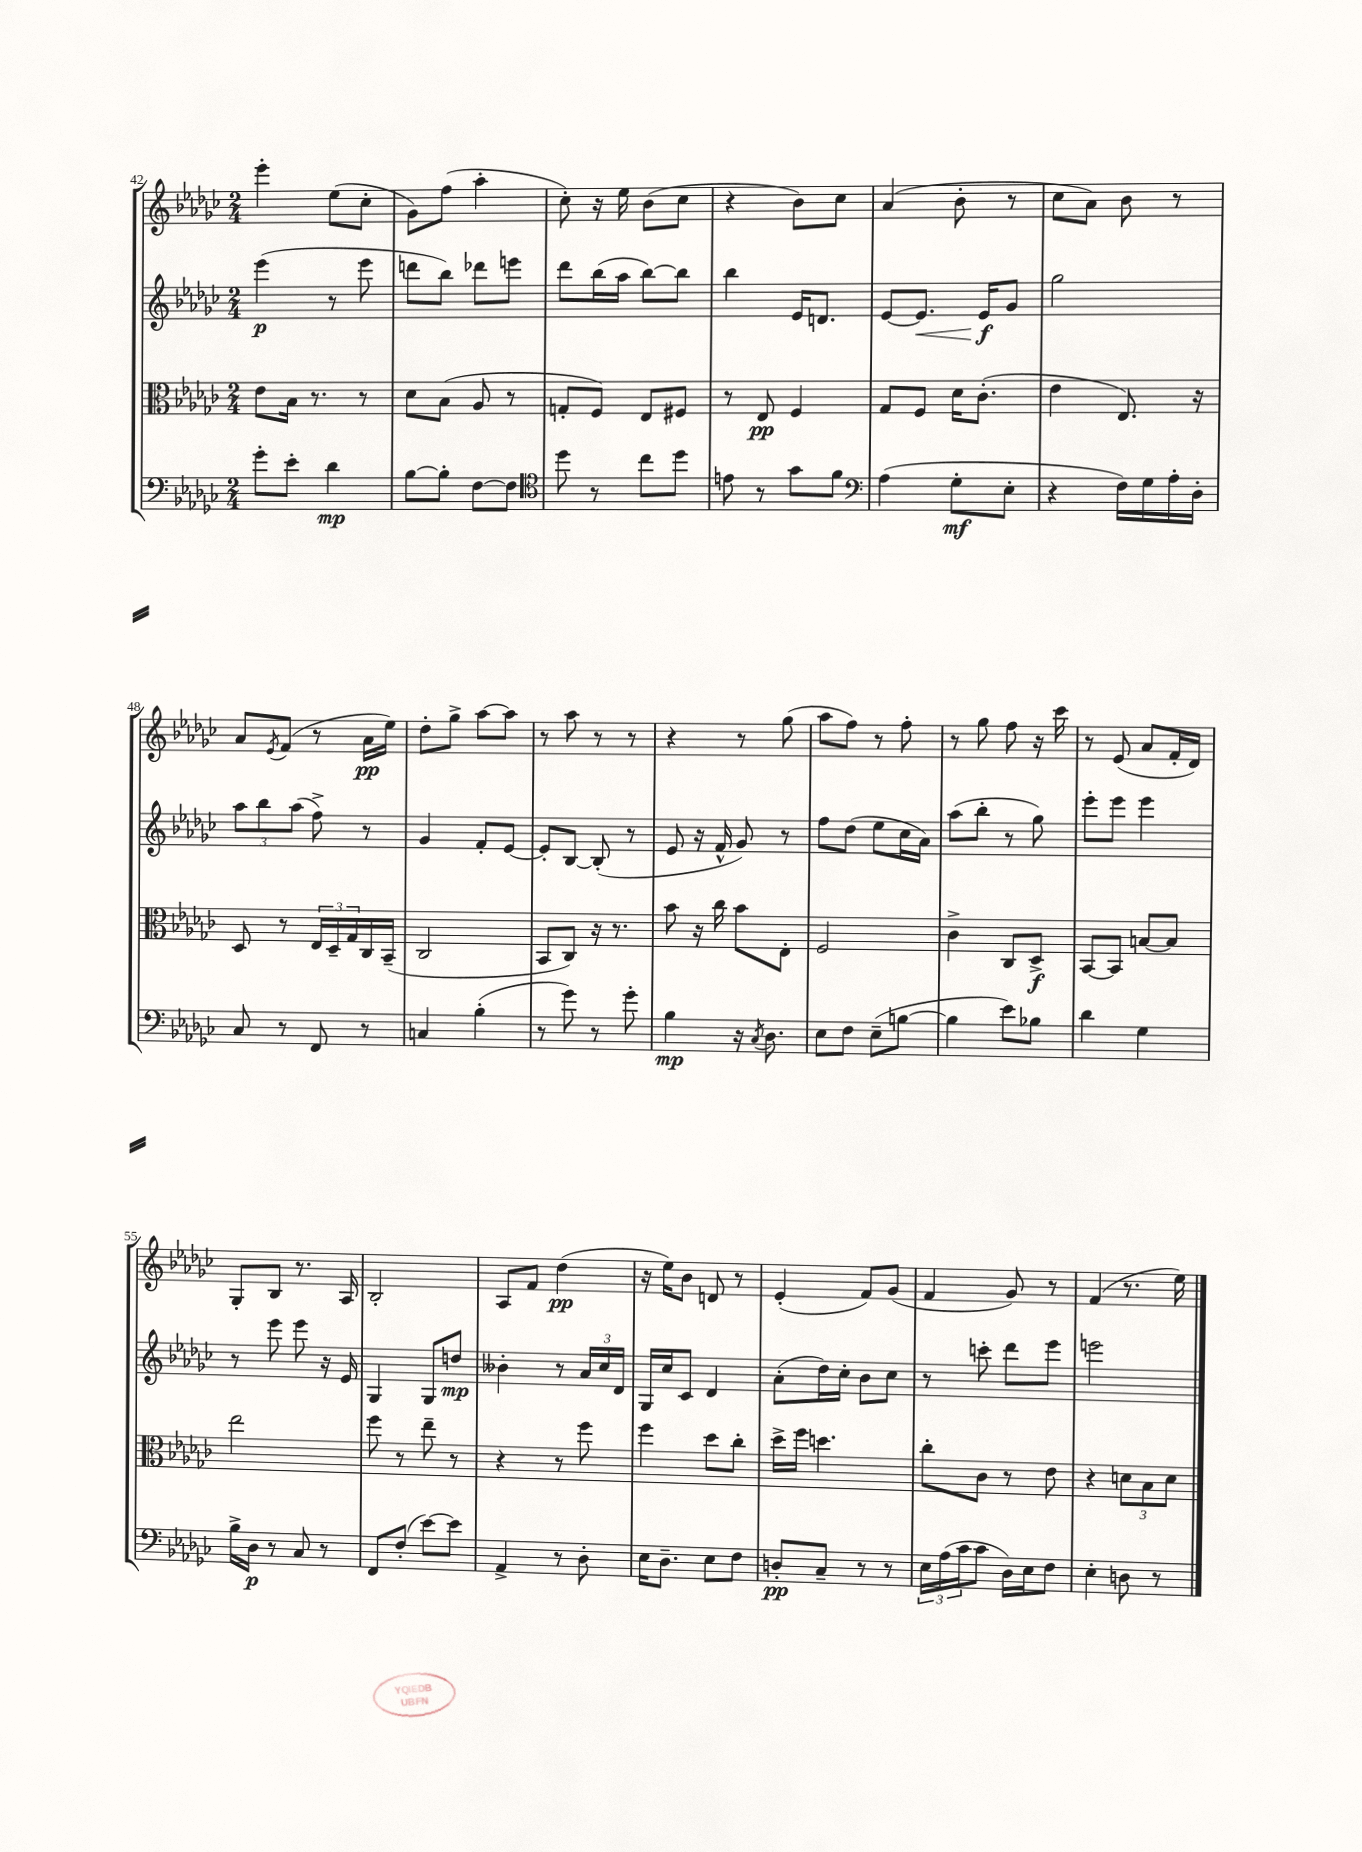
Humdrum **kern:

**kern	**kern	**kern	**kern
*staff4	*staff3	*staff2	*staff1
*clefF4	*clefC3	*clefG2	*clefG2
*k[b-e-a-d-g-c-]	*k[b-e-a-d-g-c-]	*k[b-e-a-d-g-c-]	*k[b-e-a-d-g-c-]
*M2/4	*M2/4	*M2/4	*M2/4
8g-'	8e-	(4eee-	4eee-'
8e-'	16B-	.	.
.	8.r	.	.
4d-	.	8r	(8ee-
.	8r	8eee-	8cc-'
=	=	=	=
[8B-	8d-	8ddd	8g-)
8B-']	(8B-	8bb-)	(8ff
[8F	8A-	8ddd-	4aa-'
8F]	8r	8eee	.
=	=	=	=
*clefC4	*	*	*
8dd-	8G'	8ddd-	8cc-')
8r	8F)	(16bb-	16r
.	.	16aa-	16ee-
8cc-	8E-	[8bb-)	(8b-
8dd-	8F#	8bb-]	8cc-
=	=	=	=
8e	8r	4bb-	4r
8r	8E-	.	.
8g-	4F	16e-	8b-)
.	.	8.d	.
8f	.	.	8cc-
=	=	=	=
*clefF4	*	*	*
(4A-	8G-	[8e-	(4a-
.	8F	8.e-]	.
8G-'	16d-	.	8b-'
.	(8.c-'	16e-	.
8E-'	.	8g-	8r
=	=	=	=
4r	4e-	2gg-	8cc-
.	.	.	8a-)
16F)	8.E-)	.	8b-
16G-	.	.	.
16A-'	.	.	8r
16D-'	16r	.	.
=	=	=	=
8C-	8D-	12aa-	8a-
.	.	12bb-	.
.	.	.	8qe-
8r	8r	.	(8f
.	.	(12aa-	.
8FF	24E-	8ff^)	8r
.	24D-~	.	.
.	24G-	.	.
8r	16C-	8r	16a-
.	(16BB-~	.	16ee-)
=	=	=	=
4C	2C-	4g-	8dd-'
.	.	.	8gg-^
(4B-'	.	8f'	[8aa-
.	.	[8e-	8aa-]
=	=	=	=
8r	8BB-	8e-']	8r
8g-)	8C-)	[8B-	8aa-
8r	16r	(8B-']	8r
.	8.r	.	.
8g-'	.	8r	8r
=	=	=	=
4B-	8b-	8e-	4r
.	16r	16r	.
.	16cc-	16f^^	.
16r	8b-	8g-)	8r
8qC-	.	.	.
8.D-	.	.	.
.	8E-'	8r	(8gg-
=	=	=	=
8E-	2F	8ff	8aa-
8F	.	(8dd-	8ff)
(8E-~	.	8ee-	8r
[8B	.	16cc-	8ff'
.	.	16a-)	.
=	=	=	=
4B]	4c-^	(8aa-	8r
.	.	8bb-'	8gg-
8e-)	8C-	8r	8ff
8B-	8D-^	8gg-)	16r
.	.	.	16ccc-
=	=	=	=
4d-	[8BB-	8eee-'	8r
.	8BB-]	8eee-	(8e-
4G-	[8B	4eee-	8a-
.	8B]	.	16f'
.	.	.	16d-)
=	=	=	=
16B-^	2ee-	8r	8G-'
16D-	.	.	.
8r	.	8eee-	8B-
8C-	.	8eee-	8.r
8r	.	16r	.
.	.	16e-	16A-
=	=	=	=
8FF	8ff	4G-	2B-'
(8F'	8r	.	.
[8e-)	8ee-~	8G-	.
8e-]	8r	8dd	.
=	=	=	=
4AA-^	4r	4b--'	8A-
.	.	.	8f
8r	8r	8r	(4dd-
8D-'	8ff	24a-	.
.	.	24cc-	.
.	.	24d-	.
=	=	=	=
16E-	4ff	16G-	16r
8.D-~	.	16cc-	16ee-)
.	.	8c-	8b-
8E-	8dd-	4d-	8d
8F	8cc-'	.	8r
=	=	=	=
8D'	16dd-^	(8a-'	(4e-'
.	16ff	.	.
8C-~	4.dd	16dd-)	.
.	.	16cc-'	.
8r	.	8b-	8f)
8r	.	8cc-	(8g-
=	=	=	=
24E-	8cc-'	8r	4f
(24A-	.	.	.
24c-	.	.	.
8c-	8c-	8ccc'	.
16D-)	8r	8ddd-	8g-)
16E-	.	.	.
8F	8e-	8eee-	8r
=	=	=	=
4E-'	4r	2eee	(4f
8D	12d	.	8.r
.	12B-	.	.
8r	.	.	.
.	12d	.	.
.	.	.	16ee-)
==	==	==	==
*-	*-	*-	*-
